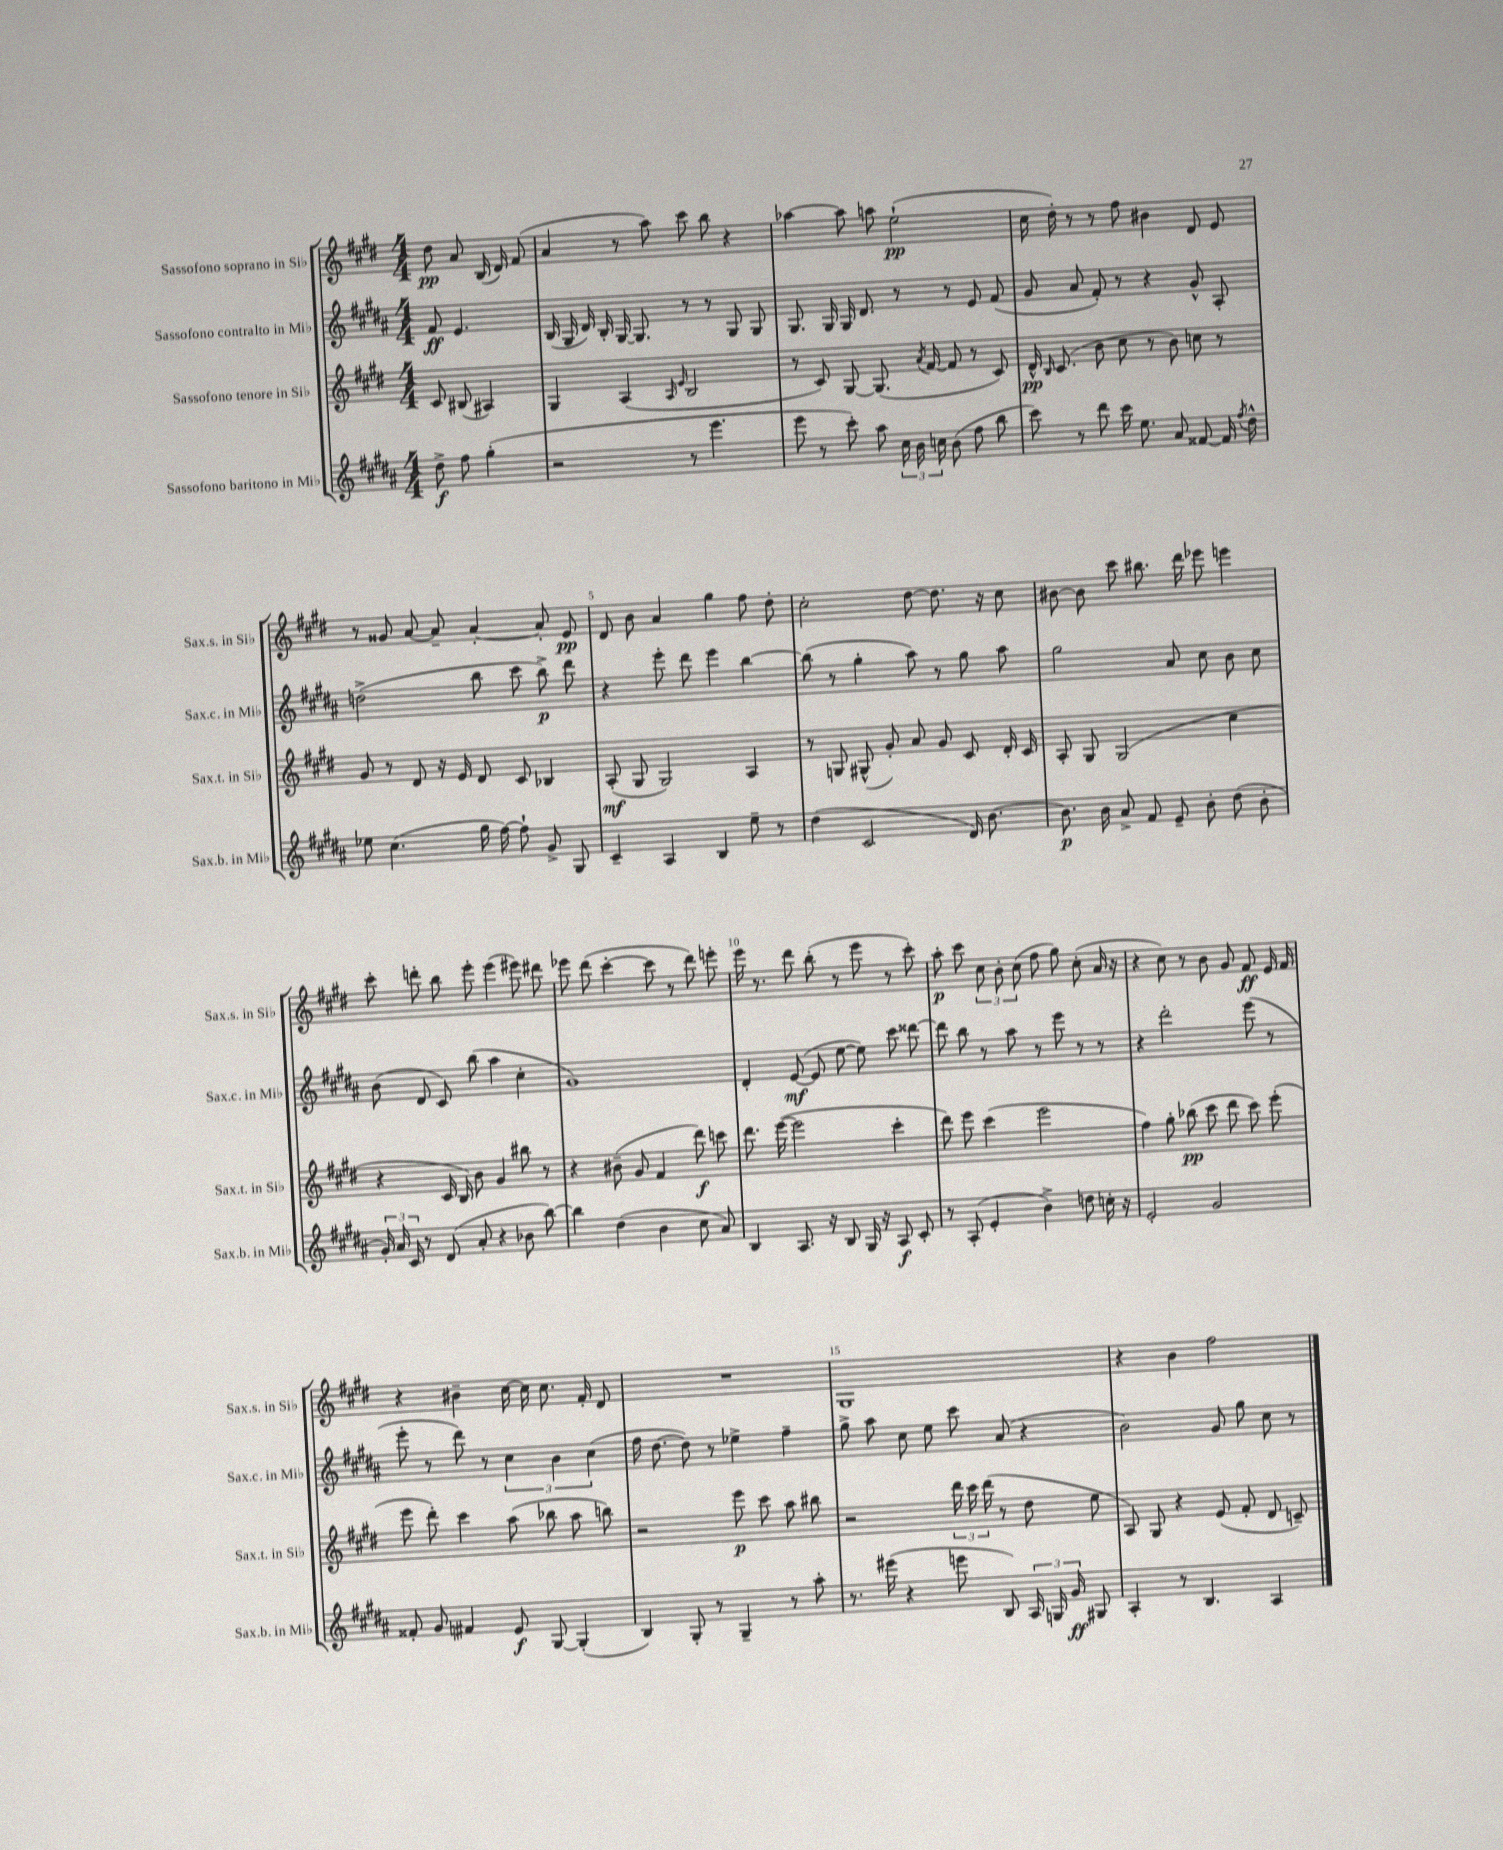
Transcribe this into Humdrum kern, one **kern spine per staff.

**kern	**kern	**kern	**kern
*staff4	*staff3	*staff2	*staff1
*clefG2	*clefG2	*clefG2	*clefG2
*k[f#c#g#d#a#]	*k[f#c#g#d#]	*k[f#c#g#d#a#]	*k[f#c#g#d#]
*M4/4	*M4/4	*M4/4	*M4/4
8dd#^	8c#	8f#	8dd#
8ff#	(8B#	4.e	8a
(4gg#'	4A#)	.	(16B
.	.	.	16d#)
.	.	.	(8f#
=	=	=	=
2r	4G#	(16B	4a
.	.	16G#	.
.	.	16d#)	.
.	.	16B'	.
.	(4A	[16G#	8r
.	.	8.G#]	.
.	.	.	8aa)
.	16qqA	.	.
.	16qqe	.	.
8r	2B	8r	8ccc#
4.eee	.	8r	8bb
.	.	8G#	4r
.	.	8G#	.
=	=	=	=
8eee	8r	8.G#	[4aa-
8r	8c#)	.	.
.	.	16G#	.
8ccc#')	[8G#	16G#	8aa-]
.	.	8.d#	.
8aa#	(8.G#]	.	8aa
24cc#	.	8r	(2ee`
24b	.	.	.
.	8qa	.	.
.	[16f#	.	.
24cc	.	.	.
(8b	8f#]	8r	.
8ff#	8r	8e	.
8bb	8c#)	(8f#	.
=	=	=	=
8ccc#)	16d#^^	8g#	16cc#
.	16qqB	.	.
.	(8.c#	.	16dd#')
8r	.	8a#	8r
8ddd#	8b	8f#')	8r
16ccc#	8cc#	8r	8ff#
8.ee	.	.	.
.	8r	4r	4b#
8a#	8b)	.	.
[8f##	8cc	8g#^^	8d#
16f##]	8r	8A#'	8e
8qff#	.	.	.
16dd#^^	.	.	.
=	=	=	=
8ee-	8g#	(2dd^	8r
(4.cc#	8r	.	8g##
.	8d#	.	[8a
.	16r	.	8a~]
.	16e	.	.
16gg#	8d#	8bb	[4a'
[16ff#)	.	.	.
8ff#`]	8c#	8ccc#	.
8g#^	4B-	8bb^)	8a']
8G#	.	8ddd#	8e
=	=	=	=
4c#~	(8A'	4r	8d#
.	8G#	.	8b
4A#	2G#)	8eee'	4a
.	.	8ddd#	.
4B	.	4eee	4gg#
8ee~	4A	[4bb	8ff#
8r	.	.	8dd#'
=	=	=	=
(4dd#	8r	(8bb]	2cc#'
.	8G	8r	.
2c#	(8G#^^	4gg#'	.
.	8g#')	.	.
.	8a	8aa#)	[8dd#
.	8g#	8r	8.dd#]
16d#)	8c#	8gg#	.
[8.b	.	.	16r
.	16d#'	8aa#	8cc#
.	16c#	.	.
=	=	=	=
8.b]	8A'	2gg#	[8b#
.	8G#	.	8b#]
16b	.	.	.
8a#^	(2G#	.	8ccc#
8f#	.	.	8.bb#
8e~	.	8a#	.
.	.	.	16ddd#
8b'	.	8cc#	8eee-
(8dd#	4cc#	8b	4eee
8b'	.	8cc#	.
=	=	=	=
24g#')	4r	(8b	8ccc#'
24a#	.	.	.
24c#	.	.	.
8r	.	8d#	8ddd'
(8d#	16c#	8c#)	8bb
.	16B)	.	.
8a#'	8b	(8bb	8eee'
4r	4g#	4aa#	(4eee
8b-	8bb#	4cc#'	8eee#)
[8bb)	8r	.	8ddd#
=	=	=	=
4bb]	4r	1g#)	8eee-
.	.	.	(8ddd#
(4dd#	(8b#~	.	[4ccc#'
.	8g#	.	.
4b	4f#	.	8ccc#]
.	.	.	8r
8cc#	8ddd#)	.	8ddd#)
8a#)	8ccc	.	8eee'
=	=	=	=
4B	8.ddd#	4d#'	16eee
.	.	.	8.r
.	([16eee	.	.
8.A#	2eee]	([8e	8ddd#
.	.	8e]	(8bb'
16r	.	.	.
8B	.	[8ee	8r
16G#	.	8ee])	8eee
16r	.	.	.
8A#	4ccc#'	8ccc#	8r
8c#'	.	[8ddd##	8ccc#')
=	=	=	=
8r	8ddd#)	8ddd##]	8aa'
(8A#'	8eee	8bb	8ccc#
4e'	(4ccc#	8r	12cc#
.	.	.	12b'
.	.	8aa#	.
.	.	.	(12cc#
4b^)	2eee	8r	8ff#
.	.	8eee	8gg#)
8dd	.	8r	(8cc#'
16cc'	.	8r	16a
16r	.	.	16r
=	=	=	=
2e'	4ff#)	4r	4r
.	8gg#'	2ddd#'	8cc#)
.	(8bb-	.	8r
2g#	8ccc#	.	8b
.	8ddd#	.	8g#
.	8ccc#)	(8eee	8f#
.	(8eee'	8r	16e
.	.	.	16f#
=	=	=	=
8f##'	8eee	8eee'	4r
8g#	8ddd#')	8r	.
4f#	4ccc#	8ddd#)	4b#~
.	.	8r	.
8e	(8aa	6cc#	[16cc#
.	.	.	16cc#]
[8G#	8bb-	.	8.cc#
.	.	6b	.
(4G#']	8aa	.	.
.	.	.	16f#'
.	.	(6cc#	.
.	8bb)	.	8d#
=	=	=	=
4B)	2r	16ff#	1r
.	.	[8.dd#	.
8G#'	.	8dd#])	.
8r	.	8r	.
4G#~	8eee	4ee-^	.
.	8ccc#	.	.
8r	8aa	4ff#~	.
8aa#'	8bb#	.	.
=	=	=	=
8.r	2r	8gg#^	1G#
.	.	8aa#	.
(16eee#	.	.	.
4r	.	8cc#	.
.	.	8ee	.
8eee	24ddd#	8ccc#	.
.	24ccc#	.	.
.	(24ddd#	.	.
8B)	8r	(8a#	.
24A#	8dd#	4r	.
24G	.	.	.
24g#	.	.	.
8G#	8ee	.	.
=	=	=	=
4A#'	8A)	2b)	4r
.	8G#	.	.
8r	4r	.	4b
4.B	.	.	.
.	(8e	8g#	2ff#
.	8f#'	8gg#	.
4A#	8d#	8cc#	.
.	8c~)	8r	.
==	==	==	==
*-	*-	*-	*-
